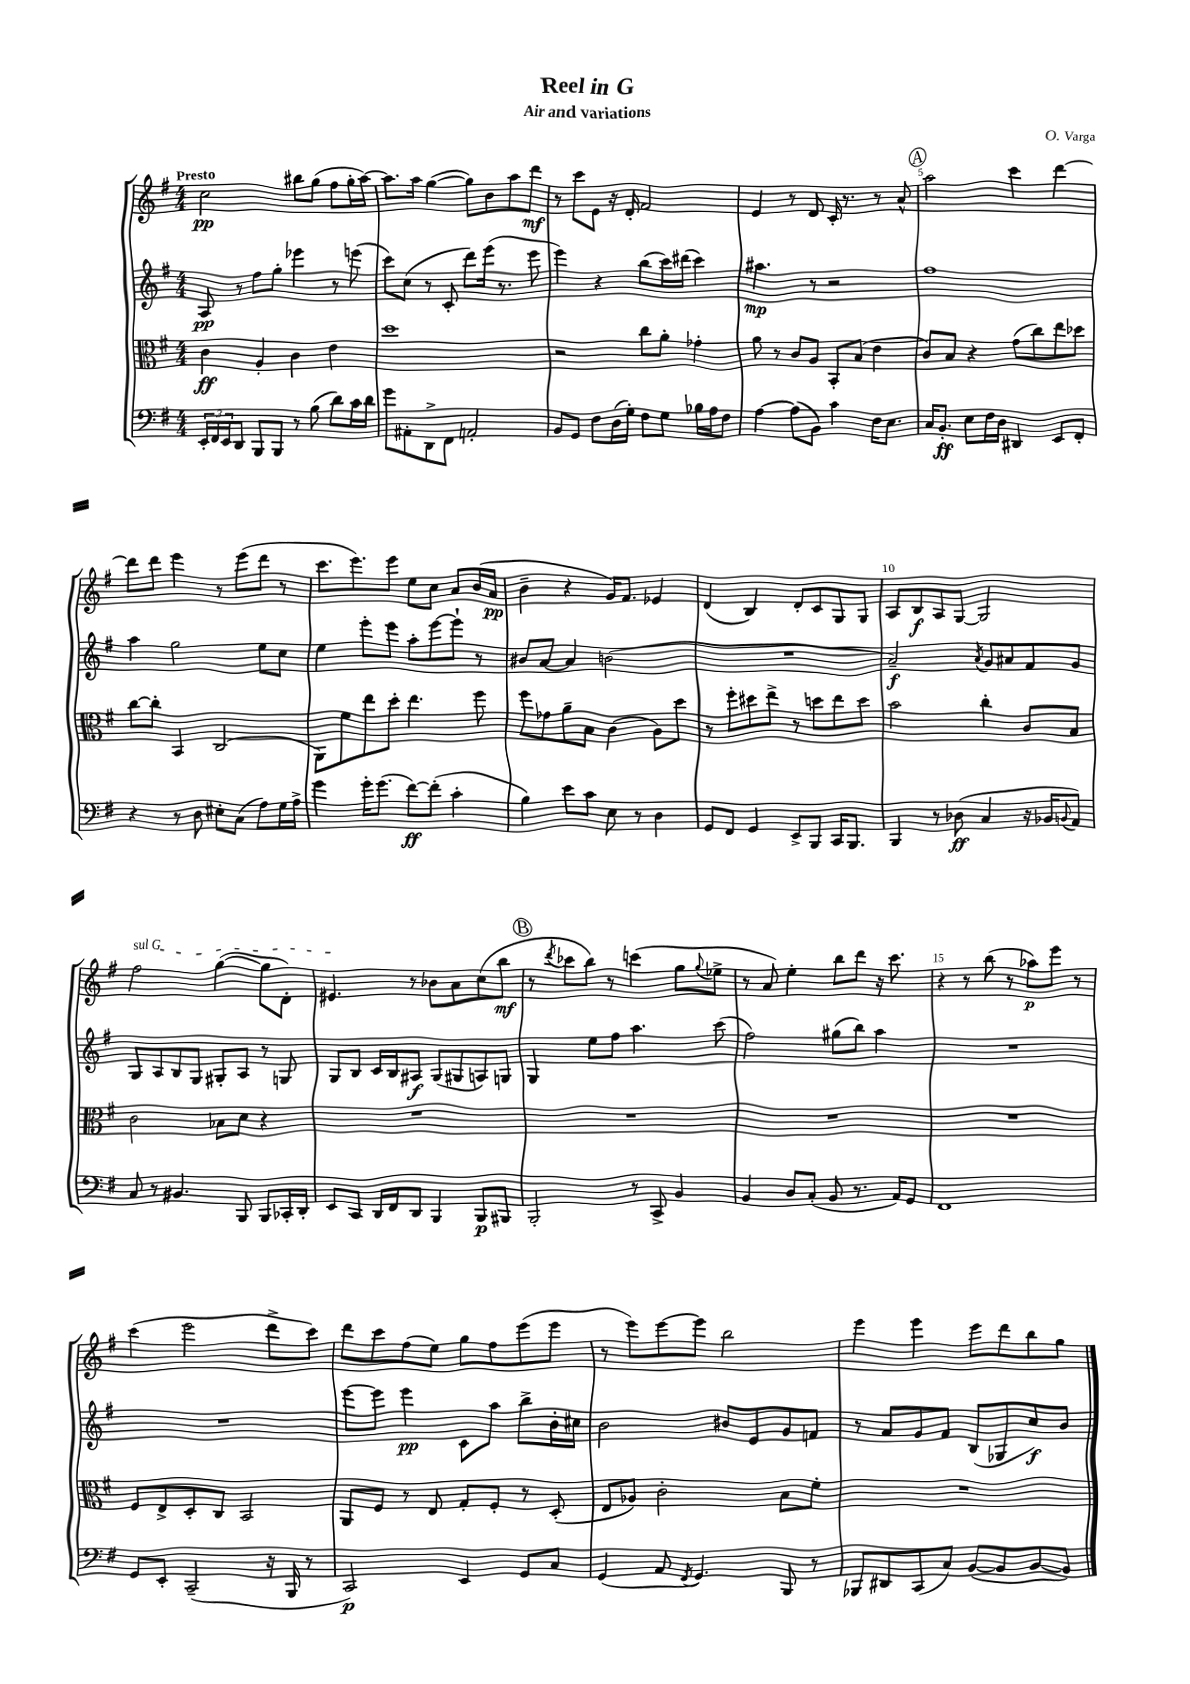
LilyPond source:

\header { title = "Reel in G" composer = "O. Varga" subtitle = "Air and variations" }
<<
\new StaffGroup <<
\new Staff = "s0" {
    \clef treble \key g \major \numericTimeSignature \time 4/4 \tempo "Presto"
    c''2\pp bis''8 g''8( fis''8 g''16-. a''16~) |
    a''8. a''16 g''4~( g''8) b'8 a''8 d'''8\mf |
    r8 c'''8 e'8 r16 d'16-. fis'2 |
    e'4 r8 d'8 c'16-. r8. r8 a'8-^ |
    \mark \markup { \circle "A" } a''2 c'''4 d'''4~ |
    d'''8 d'''8 e'''4 r8 e'''8( d'''8 r8 |
    c'''8. e'''8.) e'''8 e''8 c''8 a'8 b'16( a'16\pp |
    b'4-- r4 g'16) fis'8. ees'4 |
    d'4( b4) d'8-. c'8 g8 g8 |
    a8 b8\f a8 g8~ g2 |
    \once \override TextSpanner.bound-details.left.text = \markup { \italic "sul G" } fis''2\startTextSpan g''4~( g''8 d'8-.) |
    eis'4.\stopTextSpan r8 bes'8 a'8 c''8( b''8\mf |
    \mark \markup { \circle "B" } r8 \acciaccatura { d'''8 } ces'''8 b''8) r8 c'''4( g''8 \appoggiatura { g''8 } ees''8-> |
    r8 a'8) e''4-. b''8 d'''8 r16 c'''8. |
    r4 r8 b''8( r8 aes''8\p) e'''8 r8 |
    c'''4( e'''2 d'''8-> c'''8) |
    d'''8 c'''8 fis''8( e''8) g''8 fis''8 e'''8( e'''8 |
    r8 e'''8) e'''8~ e'''8 b''2 |
    e'''4 e'''4 e'''8 d'''8 b''8 g''8 \bar "|." |
}
\new Staff = "s1" {
    \clef treble \key g \major \numericTimeSignature \time 4/4
    a8\pp r8 fis''8 g''8-. ees'''4 r8 e'''8( |
    c'''8) c''8( r8 c'8-. d'''8) e'''16( r8. e'''8 |
    e'''4) r4 b''8( c'''16) dis'''16( c'''4) |
    ais''4.\mp r8 r2 |
    \mark \markup { \circle "A" } fis''1 |
    a''4 g''2 e''8 c''8 |
    e''4 e'''8-. e'''8 a''8-. e'''8~ e'''8-! r8 |
    bis'8 a'8~ a'4 b'2( |
    R1 |
    a'2--\f) \acciaccatura { a'8 } g'8 ais'8 fis'8 g'8 |
    g8 a8 b8 g8 gis8-. a8 r8 g8 |
    g8 b8 c'16 b16 ais8\f g8( gis8 a8) g8 |
    \mark \markup { \circle "B" } g4 e''8 fis''8 a''4. c'''8( |
    fis''2) gis''8( b''8) a''4 |
    R1 |
    R1 |
    e'''8~ e'''8 e'''4\pp c'8 a''8 b''8-> b'16-. cis''16 |
    b'2 bis'8 e'8 g'8 f'8 |
    r8 a'8 g'8 fis'8 b8( ges8 c''8\f) b'8 \bar "|." |
}
\new Staff = "s2" {
    \clef alto \key g \major \numericTimeSignature \time 4/4
    c'4\ff a4-. c'4 e'4 |
    d''1 |
    r2 c''8 a'8-. ges'4-. |
    a'8 r8 c'8 a8 b,8-. b8( e'4 |
    \mark \markup { \circle "A" } c'8) b8 r4 g'8( c''8) e''8 des''8 |
    c''8~ c''8-. b,4 c2( |
    a,8) fis'8 e''8 d''8-. e''4. fis''8 |
    fis''8 ges'8 a'8-- b8 c'4( a8) d''8 |
    r8 fis''8-. dis''8 e''8-> r8 d''8 e''8 d''8 |
    b'2 c''4-. c'8 b8 |
    c'2 bes8 d'8 r4 |
    R1 |
    \mark \markup { \circle "B" } R1 |
    R1 |
    R1 |
    fis8 e8-> d8-. c8 b,2 |
    a,8 fis8 r8 e8 g8-. fis8-. r8 d8-.( |
    e8 aes8) c'2-. b8 fis'8-. |
    R1 \bar "|." |
}
\new Staff = "s3" {
    \clef bass \key g \major \numericTimeSignature \time 4/4
    \tuplet 3/2 { e,16-. fis,16 e,16 } d,8 b,,8 b,,8 r8 b8( d'8) c'16 d'16 |
    g'8 ais,8-. d,8-> fis,8 a,2-. |
    b,8 g,8 fis8 d16( g16-.) fis8 g8 bes16 a16 fis8 |
    a4~ a8( b,8) c'4 fis16 e8. |
    \mark \markup { \circle "A" } c16 b,8.-.\ff e8 fis16 d16 dis,4 e,8 fis,8-. |
    r4 r8 d8 eis8-. c8( a8) g16 a16-> |
    g'4 g'16-. g'8.( fis'8~\ff) fis'8-.( c'4-. |
    b4) e'8 c'8 e8 r8 d4 |
    g,8 fis,8 g,4 e,8-> b,,8 c,16 b,,8. |
    b,,4 r8 des8\ff( c4 r16 bes,16 \appoggiatura { b,8 } a,8) |
    c8 r8 bis,4. b,,8 b,,8 ces,16-. d,16-. |
    e,8 c,8 d,16 fis,16 d,8 b,,4 b,,8\p bis,,8 |
    \mark \markup { \circle "B" } b,,2-. r8 c,8-> b,4 |
    b,4 d8 c8-.( b,8 r8. a,16) g,8 |
    fis,1 |
    g,8 e,8-. c,2--( r16 b,,16 r8 |
    c,2\p) e,4 g,8 c8 |
    g,4( a,8 \acciaccatura { fis,8 } g,4.) b,,8 r8 |
    bes,,8 dis,8 c,8( c8) b,8~( b,8 b,8~ b,8) \bar "|." |
}
>>
>>
\layout { \context { \Score \override BarNumber.break-visibility = ##(#f #t #t) barNumberVisibility = #(every-nth-bar-number-visible 5) } }
